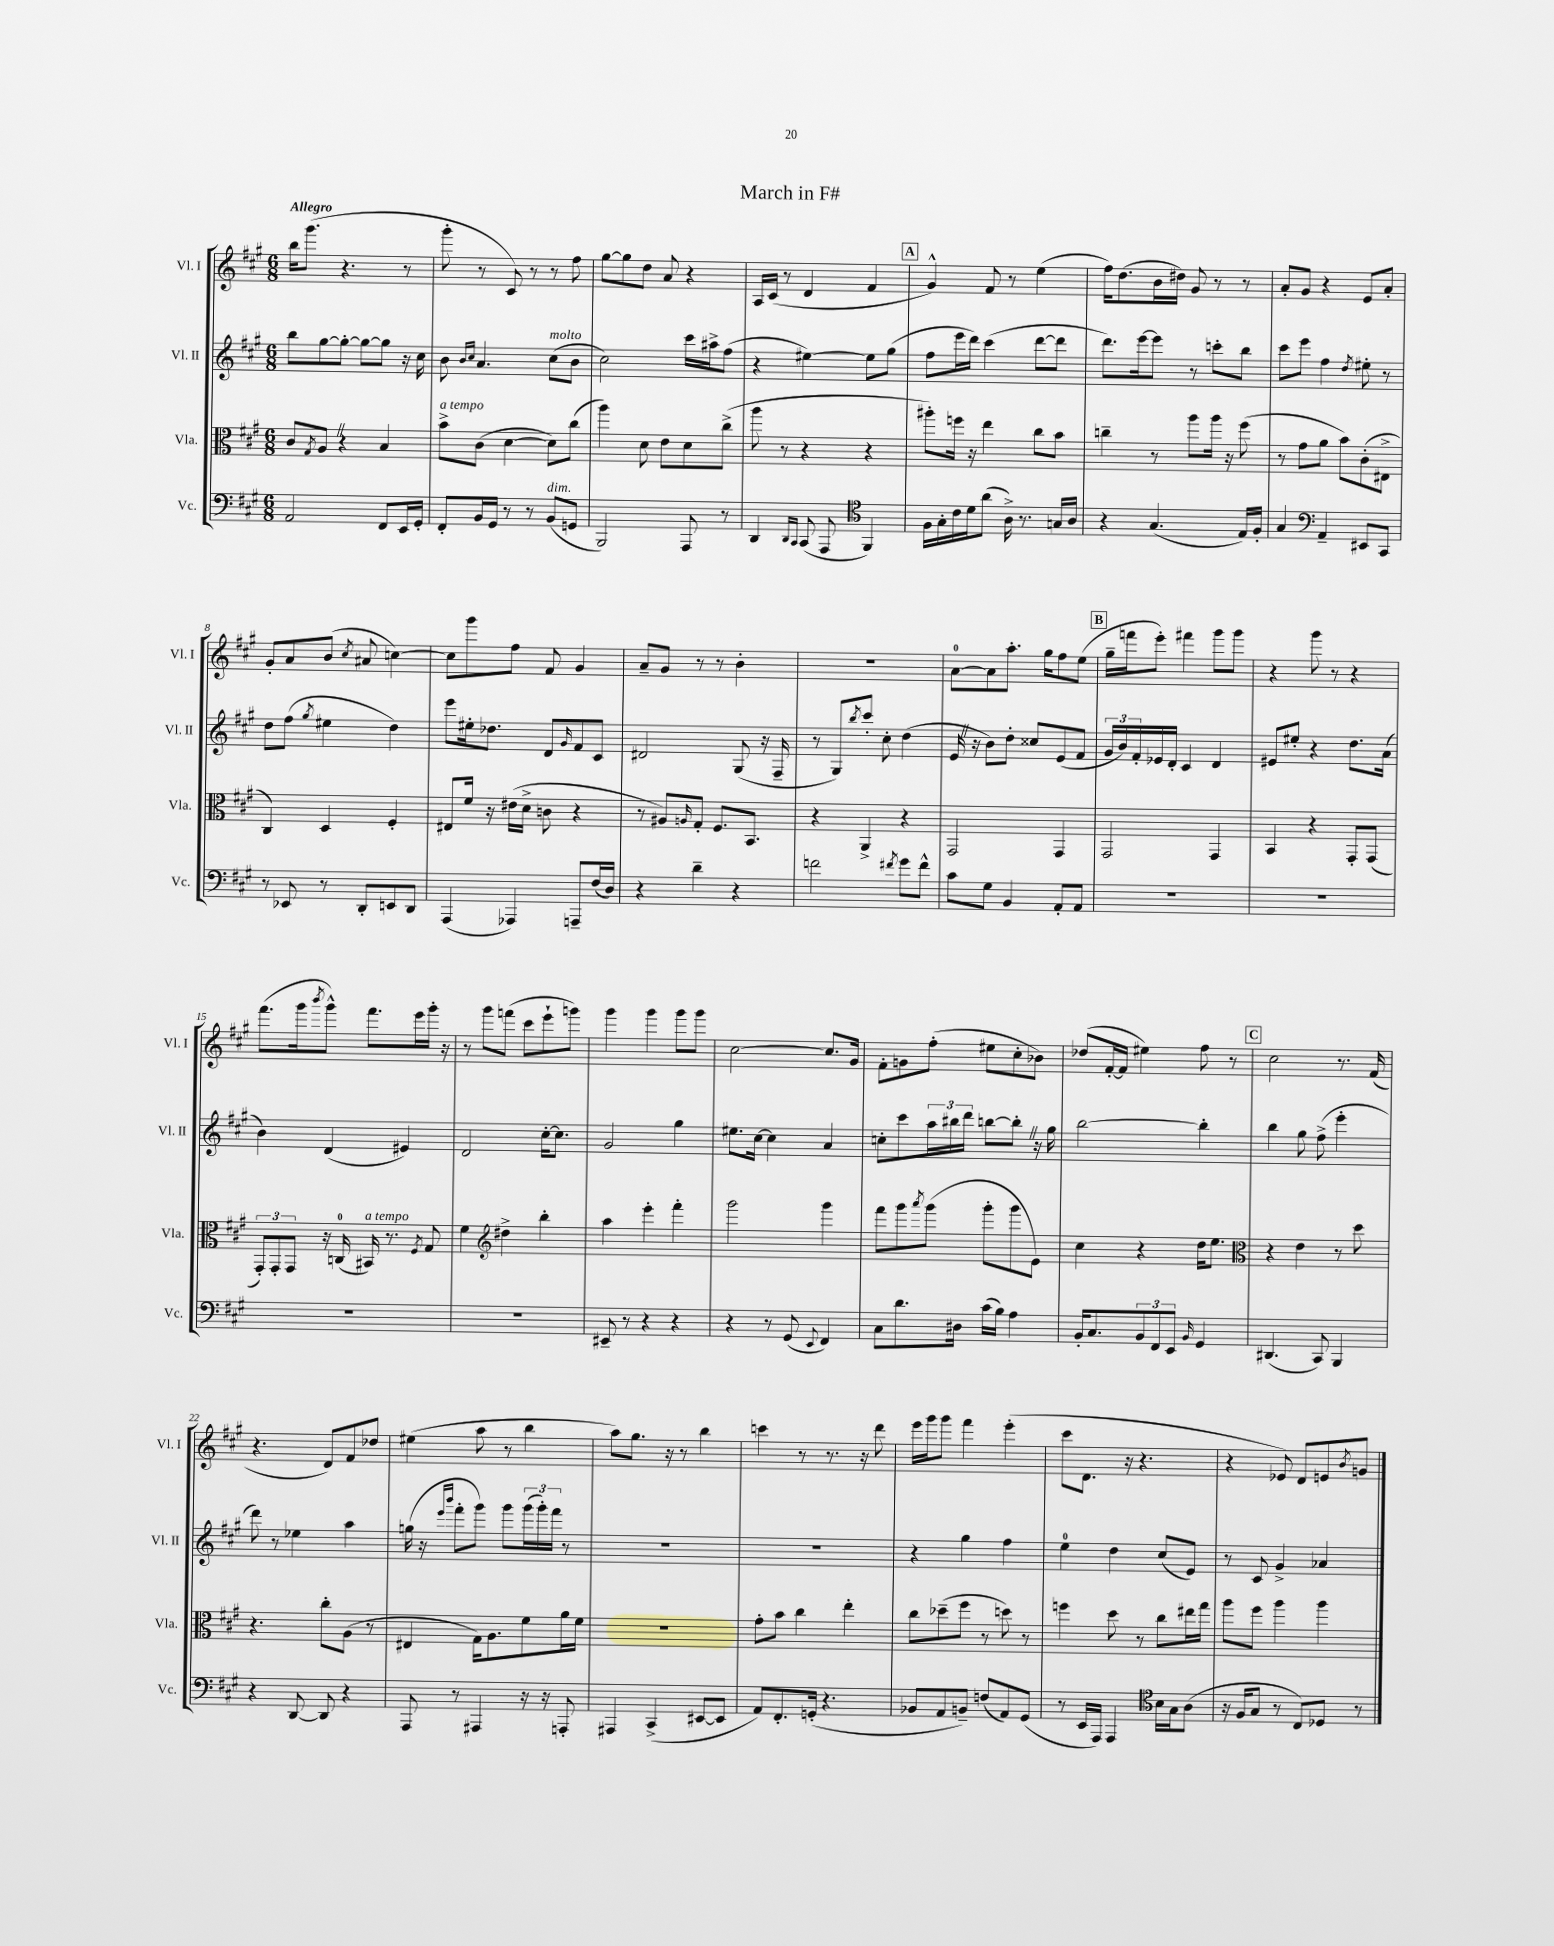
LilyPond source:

\header { title = "March in F#" }
<<
\new StaffGroup <<
\new Staff = "s0" \with { instrumentName = "Vl. I" shortInstrumentName = "Vl. I" } {
    \clef treble \key a \major \numericTimeSignature \time 6/8 \tempo "Allegro"
    b''16 gis'''8.( r4. r8 |
    gis'''8-. r8 cis'8) r8 r8 fis''8 |
    gis''8~ gis''8 d''8 a'8 r4 |
    a16 cis'16( r8 d'4 fis'4 |
    \mark \markup { \box "A" } gis'4-^) fis'8 r8 e''4( |
    fis''16) d''8.( b'16 dis''16) gis'8 r8 r8 |
    a'8-. gis'8 r4 e'8 a'8-. |
    gis'8-. a'8 b'8( \acciaccatura { cis''8 } ais'8 c''4~) |
    c''8 gis'''8 fis''8 fis'8 gis'4 |
    a'8-- gis'8 r8 r8 b'4-. |
    R2. |
    a'8-0~ a'8 a''8.-. gis''16 fis''8 e''8( |
    \mark \markup { \box "B" } gis''16-- f'''16 e'''8-.) fis'''4 gis'''8 gis'''8 |
    r4 gis'''8 r8 r4 |
    fis'''8.( gis'''16 \acciaccatura { b'''8 } gis'''8-^) fis'''8. e'''16 gis'''16-. r16 |
    r8 gis'''8 f'''8( cis'''8 e'''8-! g'''8) |
    gis'''4 gis'''4 gis'''8 gis'''8 |
    cis''2~ cis''8. gis'16 |
    fis'8-. g'8 fis''8-.( eis''8 cis''8-. bes'8) |
    des''8( fis'16~-. fis'16 eis''4) fis''8 r8 |
    \mark \markup { \box "C" } cis''2 r8. fis'16( |
    r4. d'8) fis'8 des''8 |
    eis''4( a''8 r8 b''4 |
    a''8) gis''8. r16 r8 b''4 |
    c'''4 r8 r8. r16 d'''8 |
    e'''16 gis'''16 gis'''8 fis'''4 e'''4-.( |
    cis'''8 d'8. r16 r4. |
    r4 ees'8) d'8 e'8 \acciaccatura { b'8 } g'8 \bar "|." |
}
\new Staff = "s1" \with { instrumentName = "Vl. II" shortInstrumentName = "Vl. II" } {
    \clef treble \key a \major \numericTimeSignature \time 6/8
    b''8 gis''8~ gis''8~-. gis''8~ gis''8 r16 cis''16 |
    b'8 \grace { b'16 cis''16 } a'4. cis''8^\markup { \italic "molto" }( b'8 |
    cis''2) cis'''16 ais''16-> fis''8( |
    r4 eis''4~) eis''8 gis''8( |
    \mark \markup { \box "A" } fis''8 e'''16 d'''16) cis'''4( d'''8~ d'''8 |
    d'''8.) e'''16~ e'''8 r8 c'''8-. b''8 |
    cis'''8 e'''8 fis''4 \acciaccatura { d''8 } eis''8-. r8 |
    d''8 fis''8( \acciaccatura { gis''8 } eis''4 d''4) |
    e'''8 eis''16-. des''8. d'8 \grace { gis'16 } fis'8 cis'8 |
    dis'2 gis8( r16 fis16-- |
    r8 gis8) \acciaccatura { b''8 } cis'''8-. cis''8-. d''4( |
    e'16 \once \override BreathingSign.text = \markup { \musicglyph "scripts.caesura.straight" } \breathe r16 b'8) d''8-. cisis''8 e'8( fis'8 |
    \mark \markup { \box "B" } \tuplet 3/2 { gis'16 b'16) fis'16-. } ees'16 d'16-. cis'4 d'4 |
    eis'8 eis''8-. r4 d''8. a'16( |
    b'4) d'4( eis'4) |
    d'2 cis''16~-. cis''8. |
    gis'2 gis''4 |
    eis''8. cis''16~ cis''4 a'4 |
    c''8-. cis'''8 \tuplet 3/2 { a''16 bis''16 d'''16 } b''8~ b''8-. \once \override BreathingSign.text = \markup { \musicglyph "scripts.caesura.straight" } \breathe r16 gis''16 |
    b''2~ b''4-. |
    \mark \markup { \box "C" } b''4 gis''8 fis''8->( e'''4-. |
    d'''8) r8 ees''4 a''4 |
    g''16( r16 \grace { e'''16 b'''16 } fis'''8-. gis'''8) gis'''8 \tuplet 3/2 { gis'''16( gis'''16-.) fis'''16 } r8 |
    R2. |
    r2. |
    r4 gis''4 fis''4 |
    e''4-0 d''4 cis''8( e'8) |
    r8 cis'8 gis'4-> aes'4 \bar "|." |
}
\new Staff = "s2" \with { instrumentName = "Vla." shortInstrumentName = "Vla." } {
    \clef alto \key a \major \numericTimeSignature \time 6/8
    cis'8 \acciaccatura { gis8 } a8 \once \override BreathingSign.text = \markup { \musicglyph "scripts.caesura.straight" } \breathe r4 b4 |
    b'8->^\markup { \italic "a tempo" } cis'8( d'4~ d'8) cis''8( |
    a''4) d'8 e'8 d'8 cis''8->( |
    a''8 r8 r4 r4 |
    \mark \markup { \box "A" } ais''8-.) f''16 r16 e''4 cis''8 b'8 |
    c''4-- r8 a''8 a''16 r16 fis''8( |
    r8 gis'8 a'8 b'8) cis'8-.( eis8-> |
    cis4) d4 fis4-. |
    eis8 fis'16 r16 eis'16( d'16-> c'8 r4 |
    r8 ais8) \grace { a16 } gis8-. fis8. b,8. |
    r4 a,4-> r4 |
    gis,2 gis,4 |
    \mark \markup { \box "B" } gis,2 gis,4 |
    b,4 r4 gis,8-. gis,8( |
    \tuplet 3/2 { gis,8-.) gis,8-. gis,8 } r16 c16-0( bis,16^\markup { \italic "a tempo" }) r8. \acciaccatura { fis8 } gis8 |
    fis'4 \clef treble dis''4-> b''4-. |
    a''4 e'''4-. fis'''4-. |
    gis'''2 gis'''4 |
    fis'''8 gis'''8 \acciaccatura { a'''8 } gis'''8( gis'''8-. gis'''8 e'8) |
    cis''4 r4 d''16 e''8. |
    \mark \markup { \box "C" } \clef alto r4 e'4 r8 d''8 |
    r4. cis''8-. a8( r8 |
    eis4 gis16) a8. fis'8 a'16 fis'16 |
    r2. |
    gis'8-. b'8 cis''4 e''4-. |
    cis''8 des''8--( fis''8 r8 d''8) r8 |
    f''4 d''8 r8 cis''8 eis''16 gis''16 |
    a''8 fis''8 a''4 a''4 \bar "|." |
}
\new Staff = "s3" \with { instrumentName = "Vc." shortInstrumentName = "Vc." } {
    \clef bass \key a \major \numericTimeSignature \time 6/8
    a,2 fis,8 e,16 gis,16-. |
    fis,8-. b,16 gis,16 r8 r8 b,8^\markup { \italic "dim." }( g,8 |
    b,,2) a,,8 r8 |
    d,4 \grace { d,16 cis,16 } cis,8( a,,8 \clef tenor fis,4) |
    \mark \markup { \box "A" } fis16 gis16-. cis'16 d'16 a'8( a16->) r8. g16 a16 |
    r4 gis4.( e16) fis16-. |
    gis4 \clef bass a,4-- eis,8 cis,8 |
    r8 ees,8 r8 d,8-. e,8 d,8 |
    a,,4( aes,,4) a,,8-- fis16( d16) |
    r4 d'4-- r4 |
    f'2 \acciaccatura { fis'8 } gis'8 fis'8-^ |
    cis'8 gis8 b,4 a,8-. a,8 |
    \mark \markup { \box "B" } R2. |
    R2. |
    R2. |
    R2. |
    eis,8-- r8 r4 r4 |
    r4 r8 gis,8( \appoggiatura { e,8 } fis,4) |
    cis8 d'8. dis16 cis'16( b16) a4 |
    b,16-. cis8. \tuplet 3/2 { b,8 fis,8 e,8 } \grace { b,16 } gis,4 |
    \mark \markup { \box "C" } dis,4.( cis,8) b,,4 |
    r4 d,8~ d,8 r4 |
    a,,8 r8 ais,,4 r16 r16 a,,8-. |
    ais,,4 cis,4->( eis,8~ eis,8 |
    a,8) fis,8.-. g,16-.( r4. |
    bes,8 a,8 b,8--) f8( a,8) gis,8( |
    r8 e,16 a,,16) a,,4 \clef tenor b16 gis16 a8( |
    r16 fis16 gis8 r8 cis8) des8 r8 \bar "|." |
}
>>
>>
